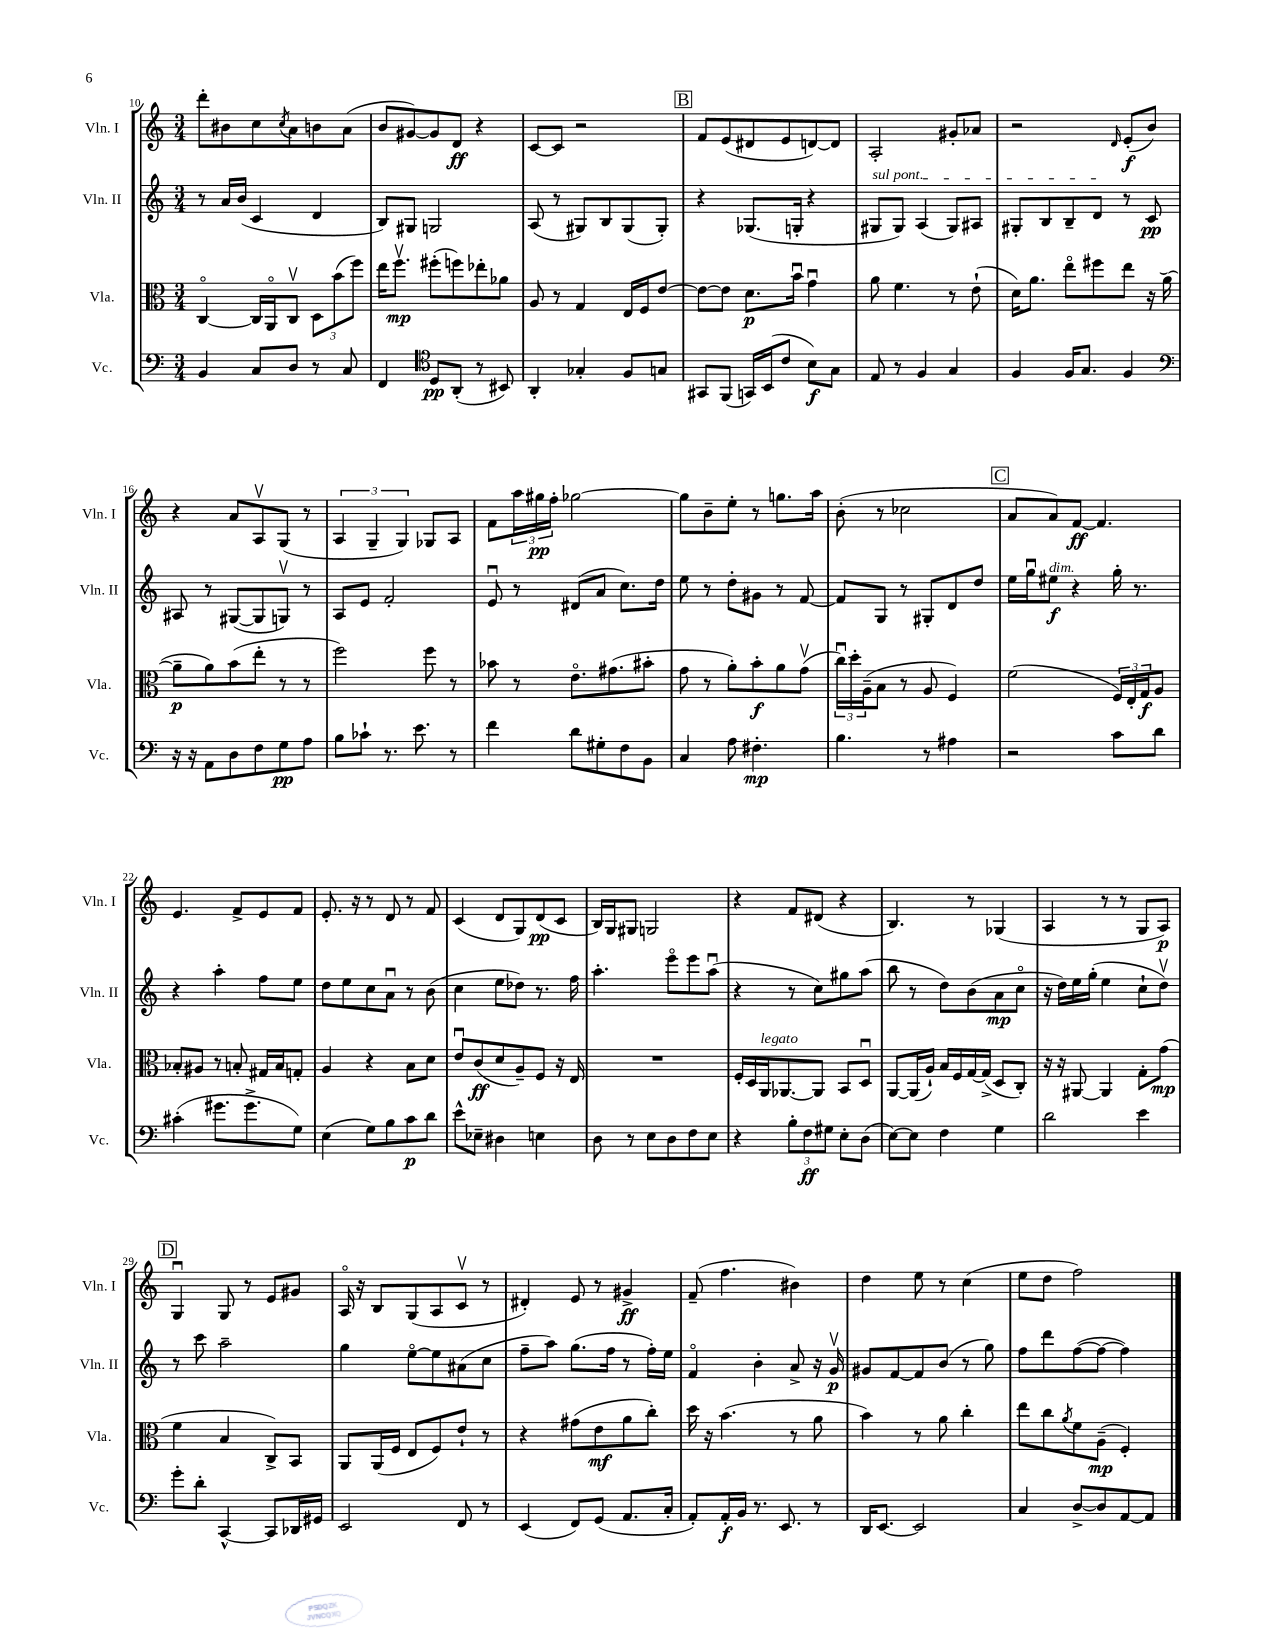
<<
\new StaffGroup <<
\new Staff = "s0" \with { instrumentName = "Vln. I" shortInstrumentName = "Vln. I" } {
    \clef treble \key c \major \numericTimeSignature \time 3/4
    d'''8-. bis'8 c''8 \acciaccatura { c''8 } a'8 b'8 a'8( |
    b'8 gis'8~) gis'8 d'8\ff r4 |
    c'8~ c'8 r2 |
    \mark \markup { \box "B" } f'8 e'8( dis'8 e'8 d'8~) d'8 |
    a2-. gis'8-. aes'8 |
    r2 \grace { d'16 } e'8-.\f( b'8) |
    r4 a'8 a8\upbow g8( r8 |
    \tuplet 3/2 { a4 g4-- g4) } ges8 a8 |
    f'8 \tuplet 3/2 { a''16 gis''16\pp f''16-. } ges''2~ |
    ges''8 b'8-- e''8-. r8 g''8. a''16 |
    b'8-.( r8 ces''2 |
    \mark \markup { \box "C" } a'8 a'8) f'8~\ff f'4. |
    e'4. f'8-> e'8 f'8 |
    e'8.-. r16 r8 d'8 r8 f'8 |
    c'4( d'8 g8) d'8\pp( c'8 |
    b16) g16 gis8 g2 |
    r4 f'8 dis'8( r4 |
    b4.) r8 ges4( |
    a4 r8 r8 g8 a8\p) |
    \mark \markup { \box "D" } g4\downbow g8 r8 e'8 gis'8 |
    a16\flageolet r16 b8 g8( a8 c'8\upbow r8 |
    dis'4-.) e'8 r8 gis'4->\ff |
    f'8--( f''4. bis'4) |
    d''4 e''8 r8 c''4( |
    e''8 d''8 f''2) \bar "|." |
}
\new Staff = "s1" \with { instrumentName = "Vln. II" shortInstrumentName = "Vln. II" } {
    \clef treble \key c \major \numericTimeSignature \time 3/4
    r8 a'16 b'16( c'4 d'4 |
    b8) gis8 g2 |
    a8( r8 gis8) b8 gis8( gis8-.) |
    \mark \markup { \box "B" } r4 ges8.( g16-. r4 |
    \once \override TextSpanner.bound-details.left.text = \markup { \italic "sul pont." } gis8\startTextSpan gis8) a4( gis8) ais8 |
    gis8-. b8 b8-- d'8\stopTextSpan r8 c'8\pp |
    ais8 r8 gis8~( gis8 g8\upbow) r8 |
    a8 e'8 f'2-. |
    e'8\downbow r8 dis'8( a'8 c''8.) d''16 |
    e''8 r8 d''8-. gis'8 r8 f'8~ |
    f'8 g8 r8 gis8-. d'8 d''8 |
    \mark \markup { \box "C" } e''16 g''16\downbow eis''8\f^\markup { \italic "dim." } r4 g''16-. r8. |
    r4 a''4-. f''8 e''8 |
    d''8 e''8 c''8 a'8\downbow r8 b'8( |
    c''4 e''8 des''8) r8. f''16 |
    a''4.-. e'''8\flageolet e'''8 a''8\downbow( |
    r4 r8 c''8) gis''8 a''8( |
    b''8 r8 d''8) b'8( a'8\mp c''8\flageolet |
    r16 d''16) e''16 g''16-.( e''4 c''8-! d''8\upbow) |
    \mark \markup { \box "D" } r8 c'''8 a''2-- |
    g''4 e''8~\flageolet e''8 ais'8( c''8 |
    f''8-- a''8) g''8.( f''16 r8 f''16-.) e''16 |
    f'4\flageolet b'4-. a'8-> r16 g'16\upbow\p |
    gis'8 f'8~ f'8 b'8( r8 g''8) |
    f''8 d'''8 f''8~( f''8~ f''4) \bar "|." |
}
\new Staff = "s2" \with { instrumentName = "Vla." shortInstrumentName = "Vla." } {
    \clef alto \key c \major \numericTimeSignature \time 3/4
    c4~\flageolet c16 a,16\flageolet c8\upbow \tuplet 3/2 { d8 b'8( f''8) } |
    e''16 f''8.\upbow\mp fis''8-.( f''8) ees''8-. aes'8 |
    a8 r8 g4 e16 f16 e'8~ |
    \mark \markup { \box "B" } e'8~ e'8 d'8.\p b'16\downbow g'4\downbow |
    a'8 f'4. r8 e'8-!( |
    d'16) a'8. e''8\flageolet fis''8 e''8 r16 a'16~( |
    a'8--\p a'8) b'8( e''8-. r8 r8 |
    f''2) f''8 r8 |
    bes'8 r8 e'8.\flageolet gis'8.( bis'8-. |
    g'8 r8 a'8-.) b'8-.\f a'8 g'8\upbow( |
    \tuplet 3/2 { c''16\downbow) d''16-. a16--( } b8 r8 a8 f4) |
    \mark \markup { \box "C" } f'2( \tuplet 3/2 { f16) e16-. g16\f } a8 |
    bes8-. ais8 r8 b8-. gis16 b16 g8-. |
    a4 r4 b8 d'8 |
    e'8\downbow c'8\ff( d'8 a8--) f8 r16 e16 |
    R2. |
    f16-. d16 a,16^\markup { \italic "legato" } aes,8.~ aes,8 b,8 d8\downbow |
    a,8~ a,16( a16-!) b16 f16 g16~ g16->( d8 c8-.) |
    r16 r16 ais,8~ ais,4 g8-. g'8\mp( |
    \mark \markup { \box "D" } f'4 b4 c8->) b,8 |
    a,8 a,16( f16 e8 f8) e'8-! r8 |
    r4 gis'8( e'8\mf a'8 c''8-.) |
    d''16 r16 b'4.( r8 a'8 |
    b'4) r8 a'8 c''4-. |
    e''8 c''8 \acciaccatura { a'8 } f'8 a8--\mp( f4-.) \bar "|." |
}
\new Staff = "s3" \with { instrumentName = "Vc." shortInstrumentName = "Vc." } {
    \clef bass \key c \major \numericTimeSignature \time 3/4
    b,4 c8 d8 r8 c8 |
    f,4 \clef tenor d8\pp a,8-.( r8 bis,8) |
    a,4-. ges4-. f8 g8 |
    \mark \markup { \box "B" } gis,8 f,8( g,16) b,16( c'8 b8\f) g8 |
    e8 r8 f4 g4 |
    f4 f16 g8. f4 |
    \clef bass r16 r16 a,8 d8 f8 g8\pp a8 |
    b8 ces'8-! r8. e'8. r8 |
    f'4 d'8 gis8-. f8 b,8 |
    c4 a8 fis4.-.\mp |
    b4. r8 ais4 |
    \mark \markup { \box "C" } r2 c'8 d'8 |
    cis'4-.( gis'8. gis'8.-> g8) |
    e4( g8) b8 c'8\p d'8 |
    e'8-^ ees8-- dis4 e4 |
    d8 r8 e8 d8 f8 e8 |
    r4 \tuplet 3/2 { b8-. f8\ff gis8 } e8-. d8( |
    e8~) e8 f4 g4 |
    d'2 e'4 |
    \mark \markup { \box "D" } g'8-. d'8-. c,4~-^ c,8 des,16 gis,16 |
    e,2 f,8 r8 |
    e,4( f,8) g,8( a,8. c16-. |
    a,8-.) a,16-.\f b,16 r8. e,8. r8 |
    d,16 e,8.~ e,2 |
    c4 d8~-> d8 a,8~ a,8 \bar "|." |
}
>>
>>
\layout { \context { \Score currentBarNumber = #10 } }
